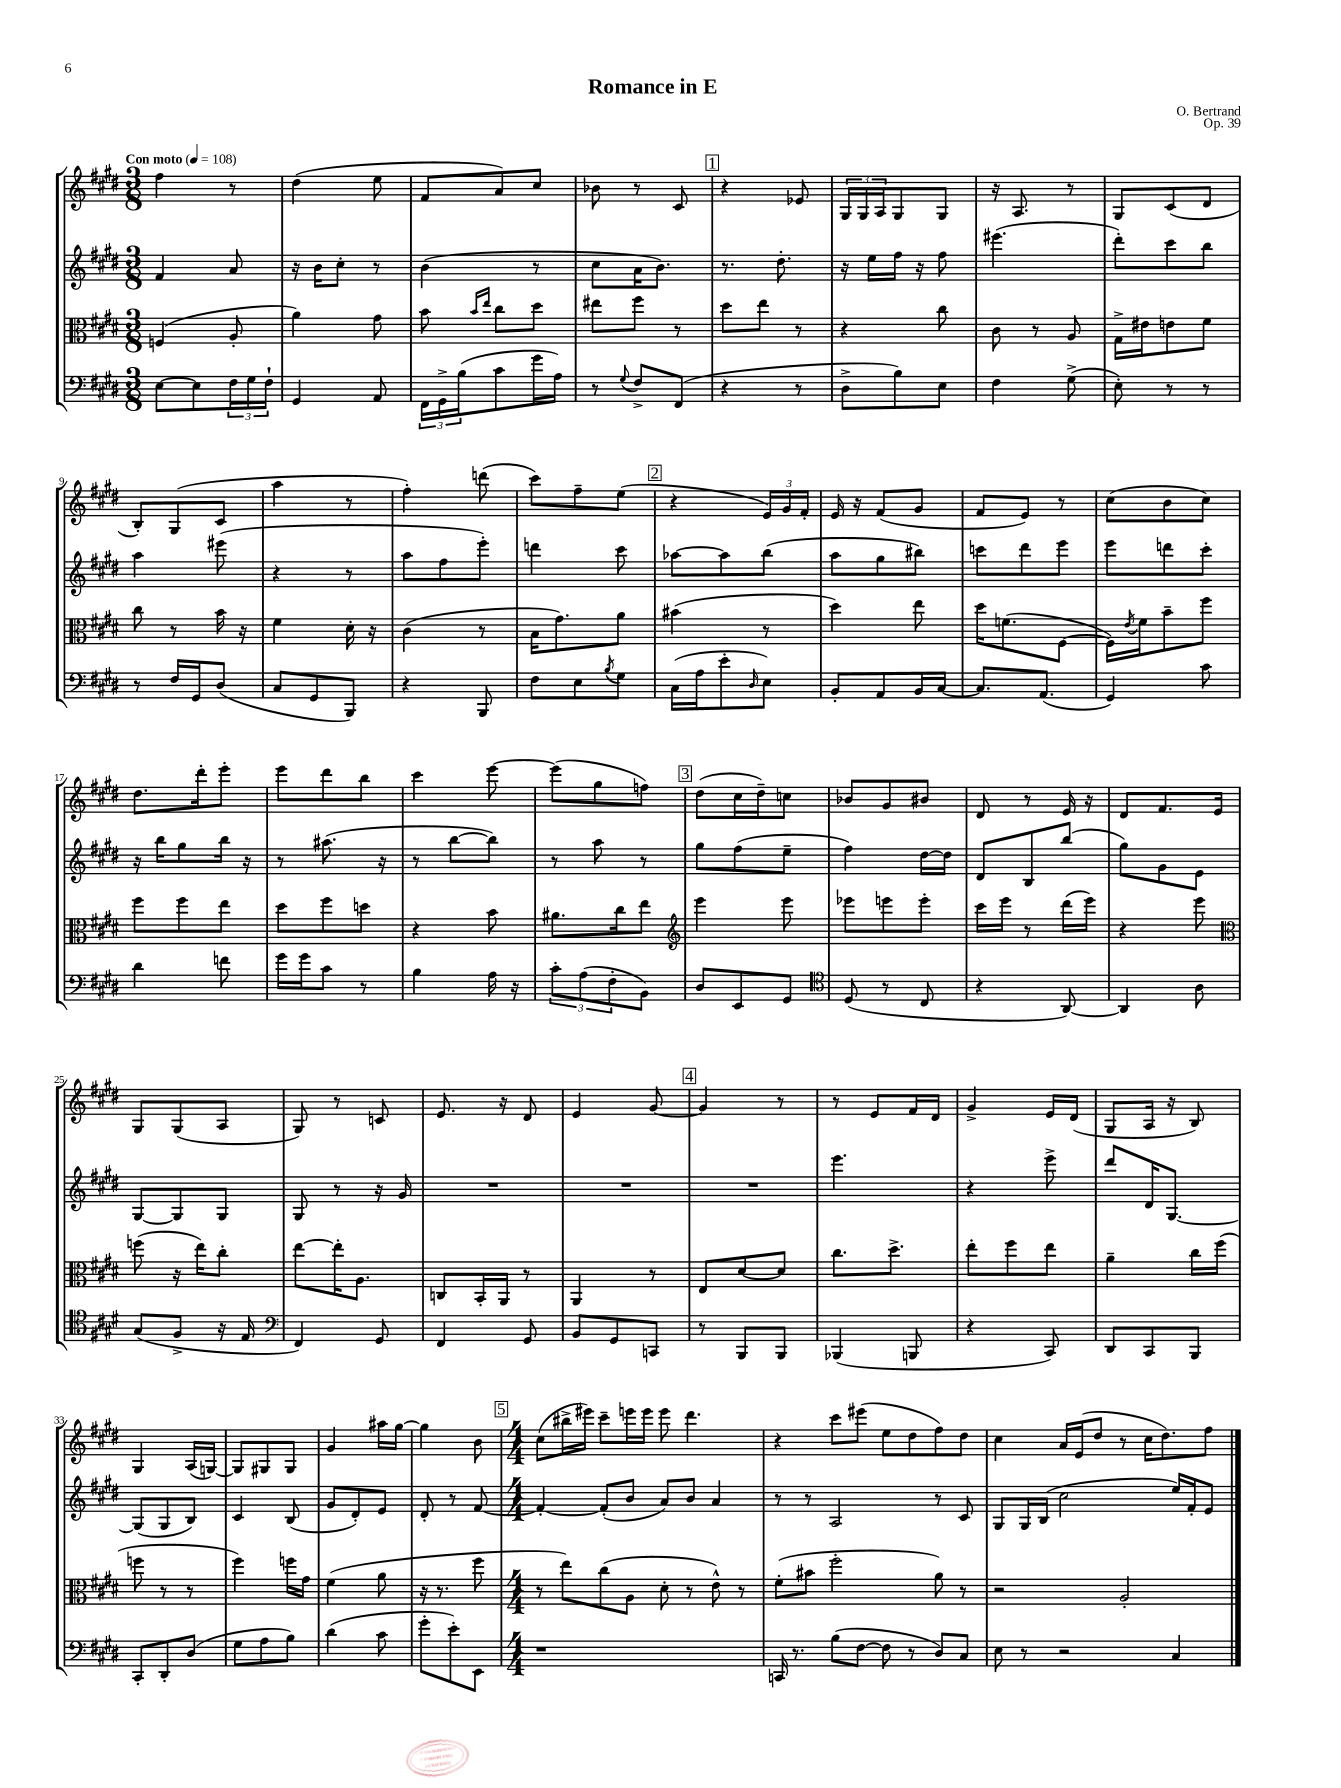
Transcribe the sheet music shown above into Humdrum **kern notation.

**kern	**kern	**kern	**kern
*staff4	*staff3	*staff2	*staff1
*clefF4	*clefC3	*clefG2	*clefG2
*k[f#c#g#d#]	*k[f#c#g#d#]	*k[f#c#g#d#]	*k[f#c#g#d#]
*M3/8	*M3/8	*M3/8	*M3/8
*MM108	*MM108	*MM108	*MM108
[8E	(4F	4f#	4ff#
8E]	.	.	.
24F#	8A'	8a	8r
24G#	.	.	.
24F#`	.	.	.
=	=	=	=
4GG#	4a)	16r	(4dd#
.	.	16b	.
.	.	8cc#'	.
8AA	8g#	8r	8ee
=	=	=	=
24FF#	8b	(4b	8f#
24GG#^	.	.	.
(24B	.	.	.
.	16qqb	.	.
.	16qqee	.	.
8c#	8cc#	.	8a)
16g#	8dd#	8r	8cc#
16A)	.	.	.
=	=	=	=
8r	8ee#	8cc#	8b-
8qqG#	.	.	.
8F#^	8ff#	16a	8r
.	.	8.b)	.
(8FF#	8r	.	8c#
=	=	=	=
4r	8dd#	8.r	4r
.	8ee	.	.
.	.	8.dd#'	.
8r	8r	.	8e-
=	=	=	=
8D#^	4r	16r	24G#
.	.	.	24G#
.	.	16ee	.
.	.	.	24A
8B)	.	16ff#	8G#
.	.	16r	.
8E	8cc#	8ff#	8G#
=	=	=	=
4F#	8c#	(4.eee#	16r
.	.	.	8.A
.	8r	.	.
(8G#^	8A	.	8r
=	=	=	=
8E')	16G#^	8ddd#')	8G#
.	16e#	.	.
8r	8e	8ccc#	(8c#
8r	8f#	8bb	8d#
=	=	=	=
8r	8cc#	4aa	8B')
16F#	8r	.	(8G#
16GG#	.	.	.
(8D#	16b	(8eee#	8c#
.	16r	.	.
=	=	=	=
8C#	4f#	4r	4aa
8GG#	.	.	.
8BBB)	16d#'	8r	8r
.	16r	.	.
=	=	=	=
4r	(4c#	8aa	4ff#')
.	.	8ff#	.
8BBB	8r	8eee')	(8ddd
=	=	=	=
8F#	16B	4ddd	8ccc#)
.	8.g#)	.	.
8E	.	.	8ff#~
8qB	.	.	.
8G#	8a	8ccc#	(8ee
=	=	=	=
(16C#	(4b#	[8aa-	4r
16A	.	.	.
8e'	.	8aa-]	.
16qqD#	.	.	.
8E)	8r	(8bb	24e)
.	.	.	24g#
.	.	.	24f#'
=	=	=	=
8BB'	4dd#)	8aa	16e
.	.	.	16r
8AA	.	8gg#	(8f#
16BB	8ee	8bb#)	8g#
[16C#	.	.	.
=	=	=	=
8.C#]	16dd#	8ccc	8f#
.	(8.f	.	.
.	.	8ddd#	8e)
(8.AA	.	.	.
.	[8F#	8eee	8r
=	=	=	=
4GG#)	16F#])	8eee	(8cc#
.	8qe	.	.
.	16f#	.	.
.	8b~	8ddd	8b
8c#	8ff#	8ccc#'	8cc#)
=	=	=	=
4d#	8ff#	16r	8.dd#
.	.	16bb	.
.	8ff#	8gg#	.
.	.	.	16ddd#'
8f	8ee	16bb	8eee'
.	.	16r	.
=	=	=	=
16g#	8dd#	8r	8eee
16g#	.	.	.
8c#	8ff#	(8.aa#	8ddd#
8r	8dd	.	8bb
.	.	16r	.
=	=	=	=
4B	4r	8r	4ccc#
.	.	[8bb	.
16A	8b	8bb])	[8eee
16r	.	.	.
=	=	=	=
12c#'	8.a#	8r	(8eee]
(12A	.	.	.
.	.	8aa	8gg#
12F#'	.	.	.
.	16cc#	.	.
8BB)	8ee	8r	8ff)
=	=	=	=
*	*clefG2	*	*
8D#	4eee	8gg#	(8dd#
8EE	.	(8ff#	16cc#
.	.	.	16dd#~)
8GG#	8eee	8ee~	8cc
=	=	=	=
*clefC4	*	*	*
(8D#	8eee-	4ff#)	8b-
8r	8eee	.	8g#
8C#	8eee'	[16dd#	8b#
.	.	16dd#]	.
=	=	=	=
4r	16ccc#	8d#	8d#
.	16eee	.	.
.	8r	8B	8r
[8AA)	(16ddd#	(8bb	16e
.	16eee)	.	16r
=	=	=	=
4AA]	4r	8gg#)	8d#
.	.	8g#	8.f#
8A	8eee	8e	.
.	.	.	16e
=	=	=	=
*	*clefC3	*	*
(8G#	(8ff	[8G#	8G#
8F#^	16r	8G#]	(8G#
.	16ee)	.	.
16r	8cc#'	8G#	8A
16E	.	.	.
=	=	=	=
*clefF4	*	*	*
4FF#)	[8ee	8G#	8G#)
.	16ee']	8r	8r
.	8.A	.	.
8GG#	.	16r	8c
.	.	16g#	.
=	=	=	=
4FF#	8C	4.r	8.e
.	16BB'	.	.
.	16AA	.	16r
8GG#	8r	.	8d#
=	=	=	=
8BB	4AA	4.r	4e
8GG#	.	.	.
8CC	8r	.	[8g#
=	=	=	=
8r	8E	4.r	4g#]
8BBB	[8d#	.	.
8BBB	8d#]	.	8r
=	=	=	=
(4BBB-	8.cc#	4.eee	8r
.	.	.	8e
.	8.dd#^	.	.
8BBB	.	.	16f#
.	.	.	16d#
=	=	=	=
4r	8ee'	4r	4g#^
.	8ff#	.	.
8CC#)	8ee	8eee^	16e
.	.	.	(16d#
=	=	=	=
8DD#	4a~	8ddd#	8G#
8CC#	.	16d#	16A
.	.	[8.G#	16r
8BBB	16cc#	.	8B)
.	(16ff#	.	.
=	=	=	=
8CC#'	8ff	(8G#]	4G#
8DD#'	8r	8G#	.
(8D#	8r	8B)	(16A
.	.	.	[16G)
=	=	=	=
8G#	4ff#)	4c#	8G]
8A	.	.	8G#
8B)	16ff	(8B	8G#
.	16g#	.	.
=	=	=	=
(4d#	(4f#	8g#	4g#
.	.	8d#')	.
8c#	8a	8e	16aa#
.	.	.	[16gg#
=	=	=	=
8g#'	16r	8d#'	4gg#]
.	8.r	.	.
8e')	.	8r	.
8EE	8ff#	[8f#	8b
=	=	=	=
*M4/4	*M4/4	*M4/4	*M4/4
1r	8r	4f#'_	(8cc#
.	8ee)	.	16bb#^
.	.	.	16eee#)
.	(8cc#	(8f#']	8ccc#~
.	8A	8b	16eee
.	.	.	16eee
.	8d#'	8a)	8eee
.	8r	8b	4.ddd#
.	8e^^)	4a	.
.	8r	.	.
=	=	=	=
16CC	(8f#'	8r	4r
8.r	.	.	.
.	8b#	8r	.
(8B	2ff#'	2A	8ccc#
[8F#	.	.	(8eee#
8F#]	.	.	8ee
8r	.	.	8dd#
8D#)	8a)	8r	8ff#)
8C#	8r	8c#	8dd#
=	=	=	=
8E	2r	8G#	4cc#
8r	.	16G#	.
.	.	(16B	.
2r	.	2cc#	16a
.	.	.	(16e
.	.	.	8dd#
.	2A'	.	8r
.	.	.	16cc#
.	.	.	8.dd#)
4C#	.	16ee)	.
.	.	16f#'	.
.	.	8e	8ff#
==	==	==	==
*-	*-	*-	*-
